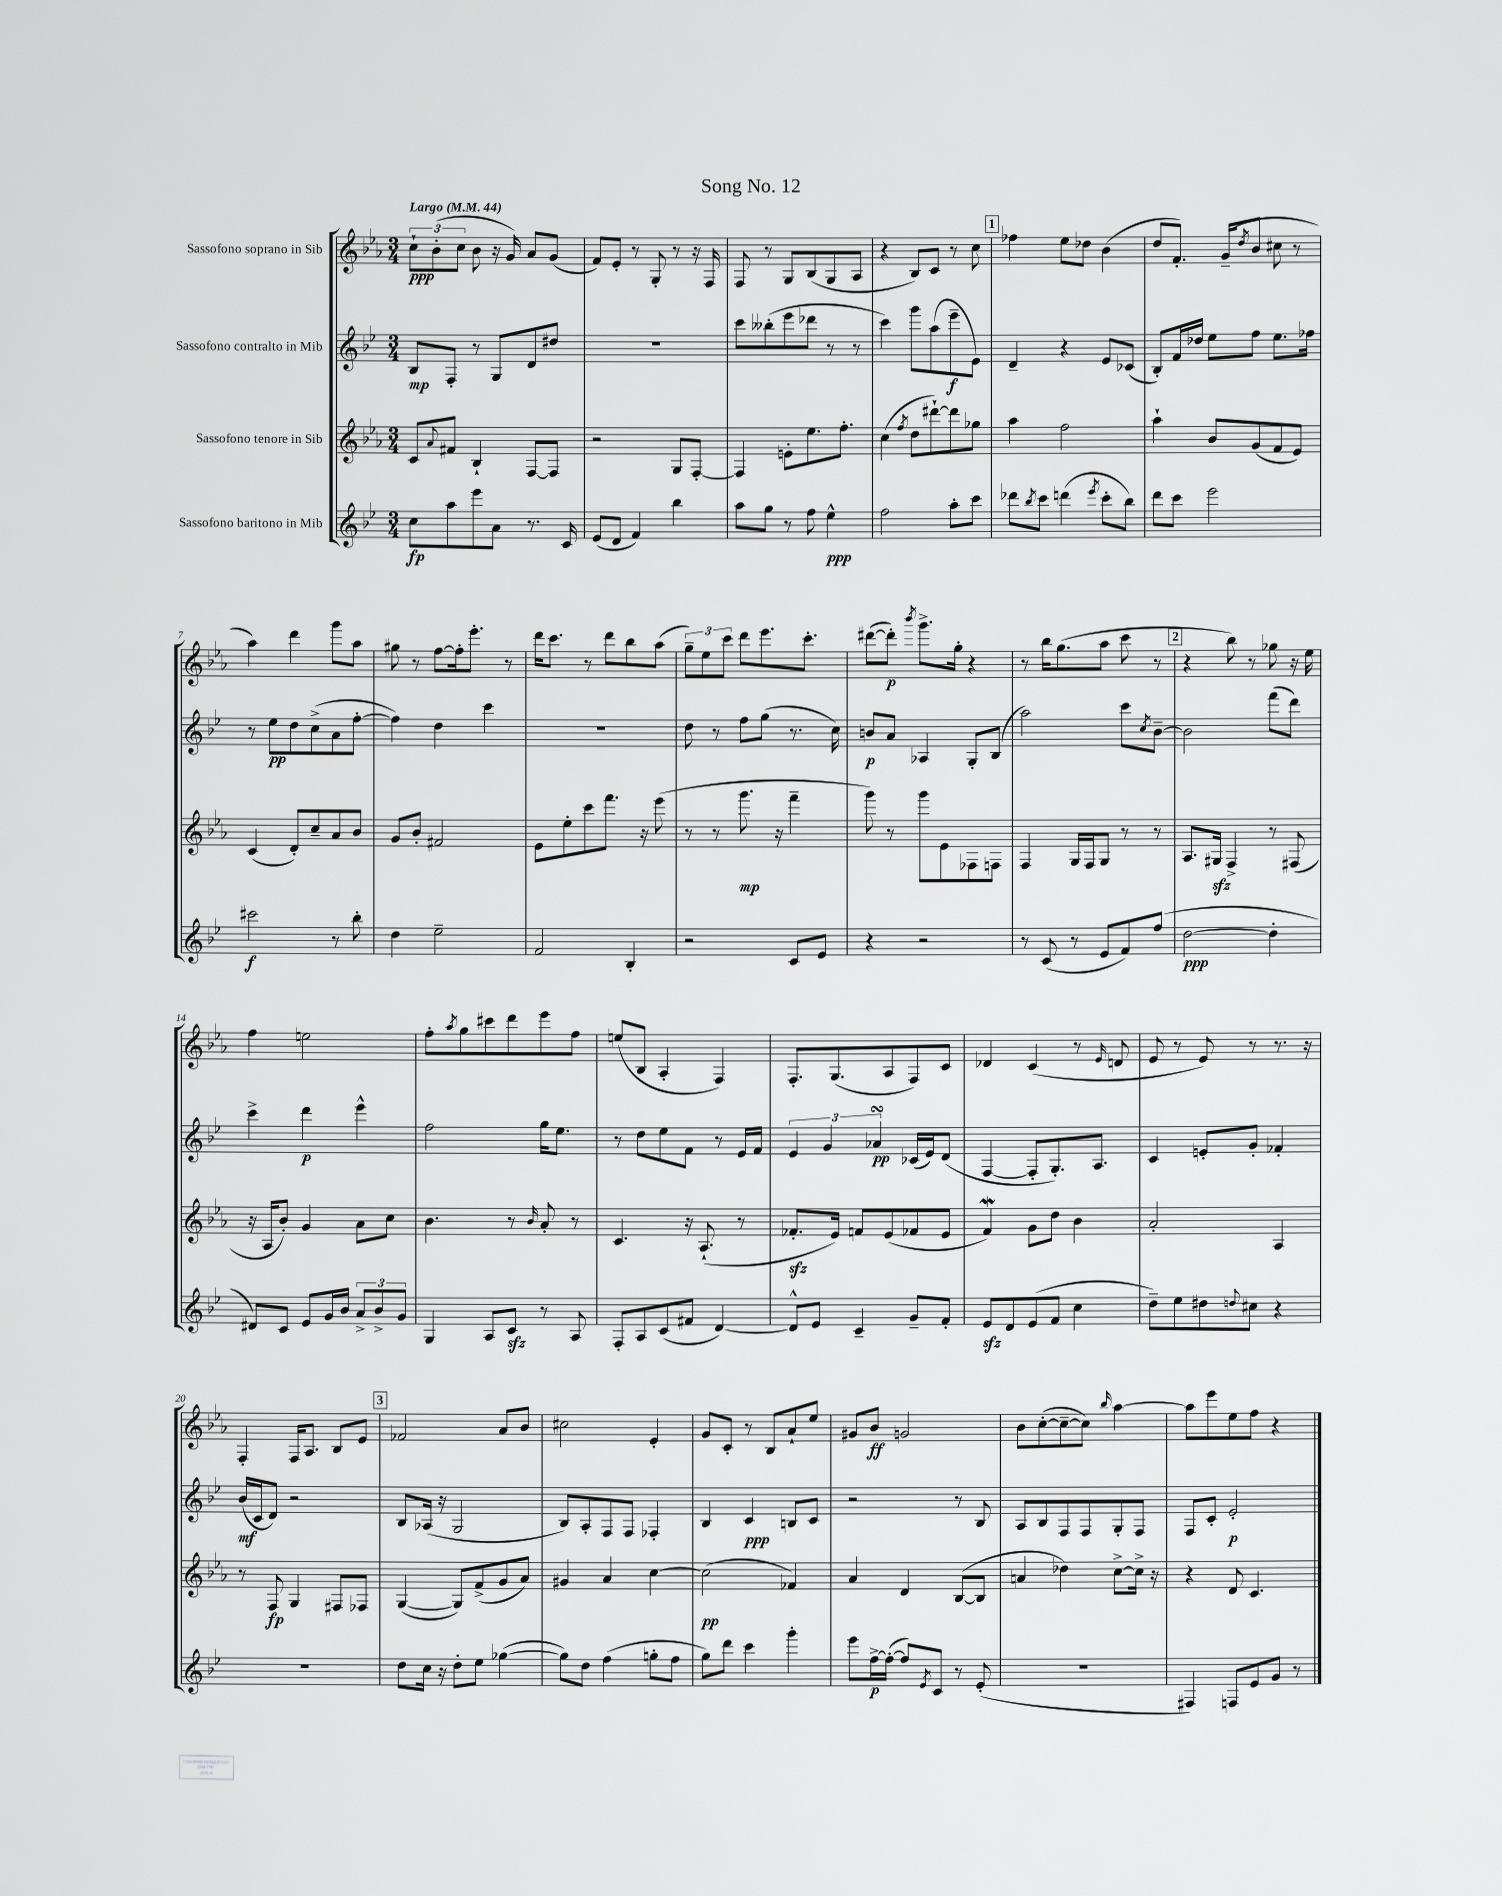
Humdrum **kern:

**kern	**kern	**kern	**kern
*staff4	*staff3	*staff2	*staff1
*clefG2	*clefG2	*clefG2	*clefG2
*k[b-e-]	*k[b-e-a-]	*k[b-e-]	*k[b-e-a-]
*M3/4	*M3/4	*M3/4	*M3/4
*MM44	*MM44	*MM44	*MM44
8cc	8c	8B-	12cc`
.	.	.	(12b-'
.	8qqa-	.	.
8aa	8f#	8F'	.
.	.	.	12cc
8eee-	4B-`	8r	8b-
8a	.	8G	16r
.	.	.	16g)
8.r	[8F	8d	8a-
.	8F]	8dd#	(8g
16c	.	.	.
=	=	=	=
(8e-	2r	2.r	8f)
8d	.	.	8e-'
4f)	.	.	8r
.	.	.	8G'
4bb-	8G	.	8r
.	[8F'	.	16r
.	.	.	16F
=	=	=	=
8aa	4F]	8ccc	8F
8gg	.	(8bb--'	8r
8r	8e'	8eee-	8G
8ff	8.ee-	8ddd-	(8B-
4ee-^^	.	8r	8G
.	8.ff'	.	.
.	.	8r	8A-
=	=	=	=
2ff	(4cc	4ccc)	4r
.	8qff	.	.
.	8dd	8ggg	8B-)
.	[8ddd#`)	(8aa	8c
8aa'	8ddd#]	8eee-~	8r
8ccc	8gg-	8e-)	8cc
=	=	=	=
8ddd-	4aa-	4d~	4ff-
8qbb-	.	.	.
8ccc	.	.	.
(4ddd	2ff	4r	8ee-
.	.	.	8dd-
8qeee-	.	.	.
8ccc'	.	8e-	(4b-
8bb-)	.	(8c-	.
=	=	=	=
8ddd	4aa-`	8B-')	8dd
8ccc	.	16f	8.f')
.	.	16dd-	.
2eee-	8b-	8ee-	.
.	.	.	(16g~
.	.	.	8qdd
.	(8g	8ff	8b-
.	8f	8.ee-	8cc#
.	8e-)	.	8r
.	.	16ff-	.
=	=	=	=
2ccc#	(4c	8r	4aa-)
.	.	8ee-	.
.	8d')	8dd	4ddd
.	8cc~	(8cc^	.
8r	8a-	8a	8ggg
8bb-'	8b-	[8ff'	8aa-
=	=	=	=
4dd	8g	4ff])	8gg#
.	8b-'	.	8r
2ee-~	2f#	4dd	[8ff
.	.	.	16ff']
.	.	.	8.eee-'
.	.	4ccc	.
.	.	.	8r
=	=	=	=
2f	8e-	2.r	16ddd
.	.	.	8.ccc
.	8ee-'	.	.
.	8ccc	.	8r
.	8.fff	.	8ddd
4B-'	.	.	8bb-
.	16r	.	.
.	(8eee-	.	(8aa-
=	=	=	=
2r	8r	8dd	12gg~)
.	.	.	12ee-
.	8r	8r	.
.	.	.	12ccc
.	8.ggg	8ff	8ddd
.	.	(8gg	8.eee-
.	16r	.	.
8c	4fff~	8.r	.
.	.	.	8.ccc'
8e-	.	.	.
.	.	16cc)	.
=	=	=	=
4r	8ggg)	8b	([8ddd#
.	8r	8a	8ddd#'])
.	.	.	8qbbb-
2r	8ggg	4A-	8.ggg^
.	8e-	.	.
.	.	.	16gg'
.	8F-	8G'	4r
.	8F	(8B-	.
=	=	=	=
8r	4F	2aa)	8r
(8c	.	.	16bb-
.	.	.	(8.gg
8r	16G	.	.
.	16F	.	.
8e-	8G	.	8aa-
8f)	8r	8ccc	8ccc
.	.	8qcc	.
(8ff	8r	[8b-~	8r
=	=	=	=
[2dd	8.A-	2b-]	4r
.	16G#	.	.
.	4F^	.	8bb-)
.	.	.	8r
4dd']	8r	(8fff	8gg-
.	(8F#	8ddd)	16r
.	.	.	16ee-
=	=	=	=
8d#)	16r	4ccc^	4ff
.	16A-	.	.
8c	8b-')	.	.
8e-	4g	4ddd	2ee
16g	.	.	.
16b-	.	.	.
12a^	8a-	4eee-^^	.
12b-^	.	.	.
.	8cc	.	.
12g	.	.	.
=	=	=	=
4G	4.b-	2ff	8ff'
.	.	.	8qaa-
.	.	.	8gg
8A	.	.	8ccc#
8c	8r	.	8ddd
.	16qqb-	.	.
8r	8a-'	16gg	8eee-
.	.	8.ee-	.
8A	8r	.	8ff
=	=	=	=
8F'	4.c	8r	(8ee
8A	.	8dd	8B-
(8c	.	8ee-	4A-'
8f#	16r	8f	.
.	(8.A-`	.	.
[4d)	.	8r	4F)
.	8r	16e-	.
.	.	16f	.
=	=	=	=
8d^^]	8.f-'	6e-	8.F'
8e-	.	.	.
.	.	6g	.
.	16e-)	.	(8.G
4c~	8f	.	.
.	.	6a-	.
.	(8e-	.	8A-
8g~	8f-	(16c-	8F)
.	.	16e-)	.
8f'	8e-	(8d	8c
=	=	=	=
8e-	4f)	[4F	4d-
8d	.	.	.
(8e-	8g	8F']	(4c
8f	8dd	8.G')	.
4cc	4b-	.	8r
.	.	8.A	.
.	.	.	16qqe-
.	.	.	8d
=	=	=	=
8dd~)	2a-'	4c	8e-
8ee-	.	.	8r
8dd#	.	8e'	8e-)
8qqdd	.	.	.
8cc#	.	8g'	8r
4r	4A-	4f-'	8.r
.	.	.	16r
=	=	=	=
2.r	8r	(16b-	4F'
.	.	16c	.
.	8F	8d)	.
.	4G	2r	16F
.	.	.	8.A-
.	8F#	.	8B-
.	8F-	.	8e-
=	=	=	=
8dd	([4G	8B-	2f-
16cc	.	(16A-	.
16r	.	16r	.
8dd'	8G])	2G	.
8ee-	(8f^	.	.
([4gg-	8g	.	8a-
.	8a-)	.	8b-
=	=	=	=
8gg-])	4g#	8B-)	2cc#
8dd	.	8A'	.
(4ff	4a-	8F	.
.	.	8F	.
8gg'	[4cc	4F-'	4e-'
8ff	.	.	.
=	=	=	=
8gg)	(2cc]	4B-	8g
8ddd	.	.	8c'
4ccc	.	4c	8r
.	.	.	8B-
4ggg'	4f-)	8B	8a-`
.	.	8c	8ee-
=	=	=	=
8eee-	4a-	2r	8g#
[16ff^	.	.	8b-
(16ff'_	.	.	.
8ff])	4d	.	2g
8qe-	.	.	.
8c	.	.	.
8r	([8B-	8r	.
(8e-'	8B-]	8B-	.
=	=	=	=
2.r	4a	8A	8b-
.	.	8B-	([8cc'
.	4dd-)	8F	8cc~_
.	.	8F	8cc])
.	.	.	16qqbb-
.	[8cc^	8G'	[4aa-
.	16cc^]	8F	.
.	16r	.	.
=	=	=	=
4F#)	4r	8F	8aa-]
.	.	8c'	8eee-
8F	8d	2e-'	8ee-
8e-	4.c	.	8ff
8g	.	.	4r
8r	.	.	.
==	==	==	==
*-	*-	*-	*-
